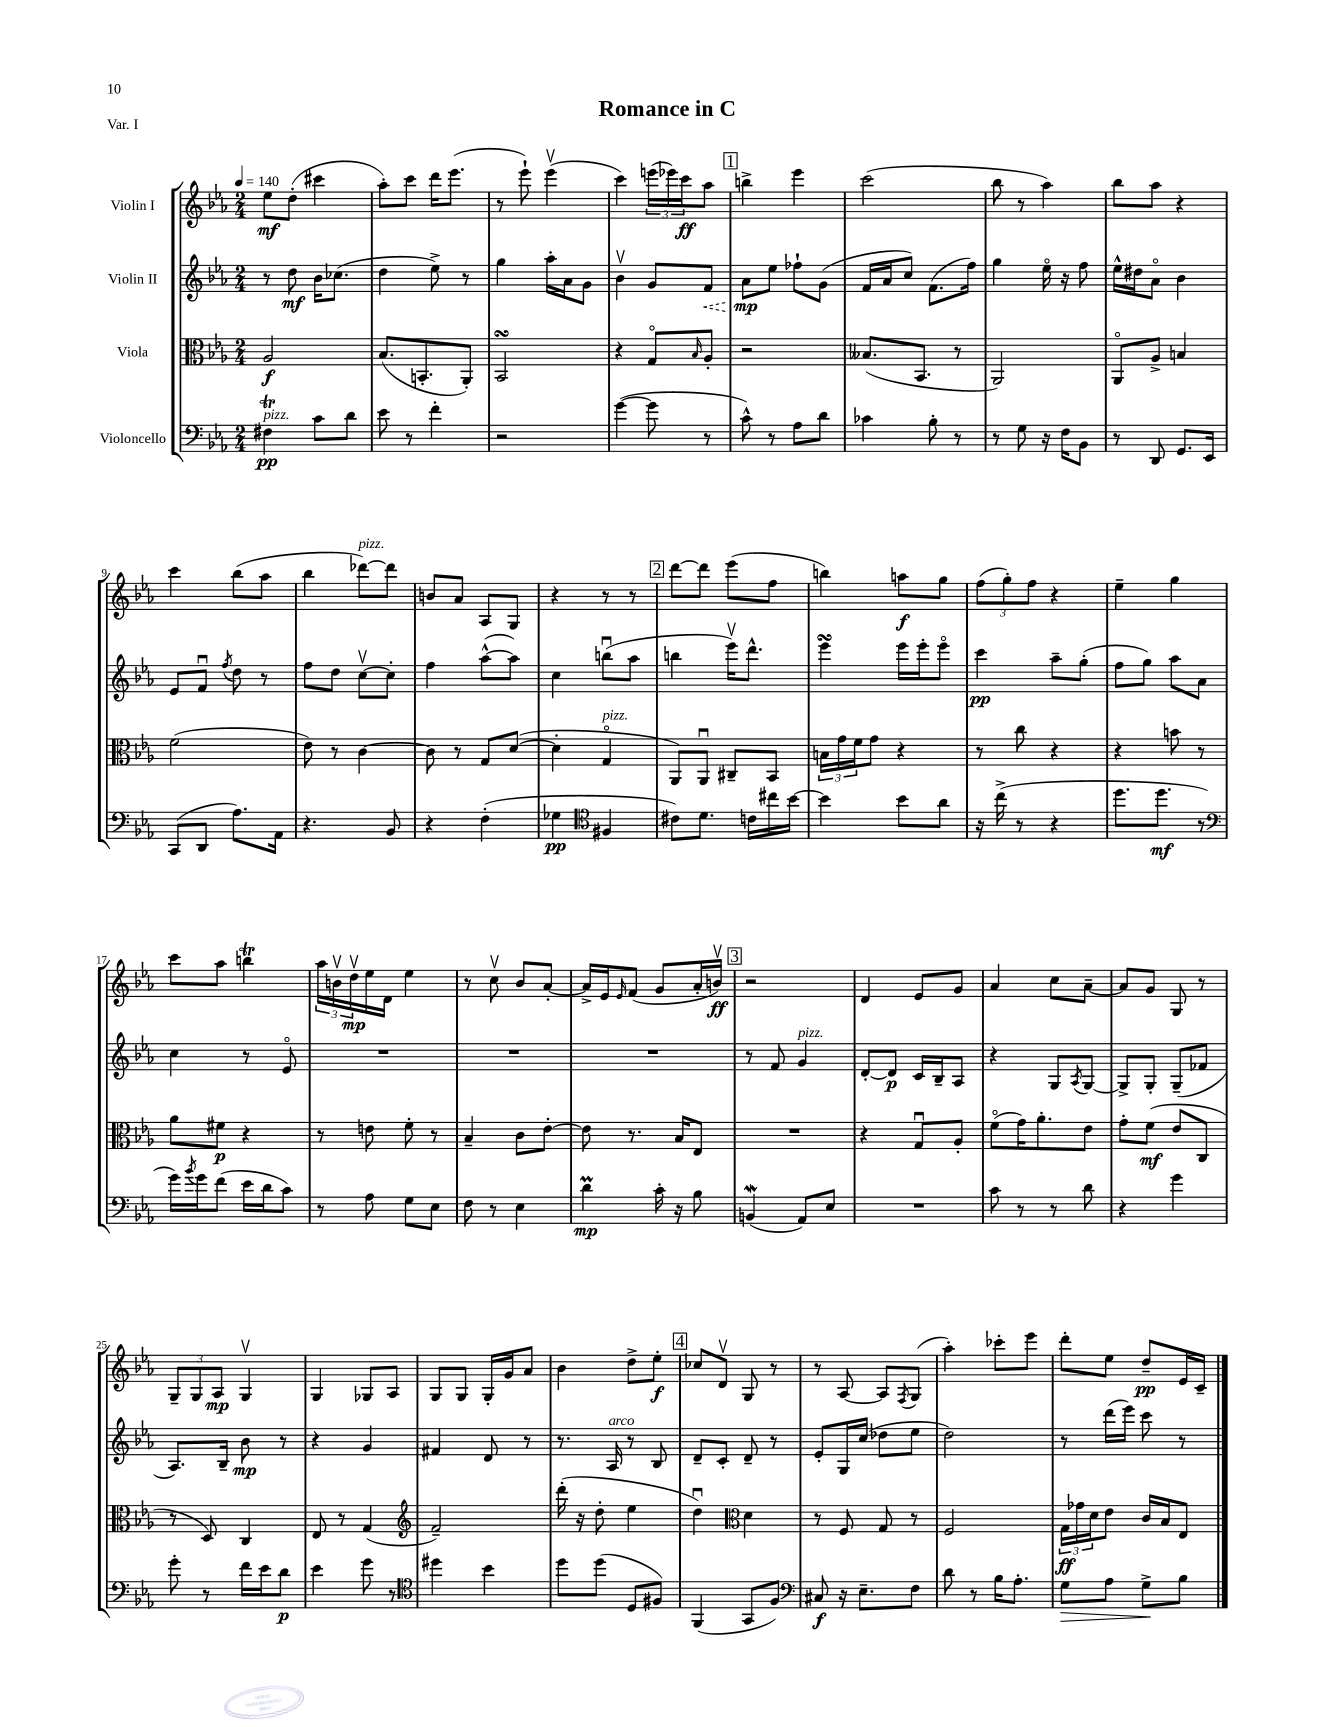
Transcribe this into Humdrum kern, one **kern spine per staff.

**kern	**kern	**kern	**kern
*staff4	*staff3	*staff2	*staff1
*clefF4	*clefC3	*clefG2	*clefG2
*k[b-e-a-]	*k[b-e-a-]	*k[b-e-a-]	*k[b-e-a-]
*M2/4	*M2/4	*M2/4	*M2/4
*MM140	*MM140	*MM140	*MM140
4F#	2A-	8r	8ee-
.	.	8dd	(8dd'
8c	.	16b-	4ccc#
.	.	(8.cc-	.
8d	.	.	.
=	=	=	=
8e-	(8.B-	4dd	8aa-')
8r	.	.	8ccc
.	8.BB'	.	.
4f'	.	8ee-^)	16ddd
.	.	.	(8.eee-
.	8AA-')	8r	.
=	=	=	=
2r	2BB-	4gg	8r
.	.	.	8eee-`)
.	.	16aa-'	(4eee-v
.	.	16a-	.
.	.	8g	.
=	=	=	=
([4g	4r	4b-v	4ccc)
8g]	8Go	8g	(24eee
.	.	.	24eee-)
.	.	.	24ccc
.	16qqB-	.	.
8r	8A-'	8f	8aa-
=	=	=	=
8c^^)	2r	8a-	4bb^
8r	.	8ee-	.
8A-	.	8ff-`	4eee-
8d	.	(8g	.
=	=	=	=
4c-	(8.B--	16f	(2ccc
.	.	16a-	.
.	.	8cc)	.
.	8.BB-	.	.
8B-'	.	(8.f	.
8r	8r	.	.
.	.	16ff)	.
=	=	=	=
8r	2AA-)	4gg	8bb-
8G	.	.	8r
16r	.	16ee-o	4aa-)
16F	.	16r	.
8BB-	.	8ff	.
=	=	=	=
8r	8AA-o	16ee-^^	8bb-
.	.	16dd#	.
8DD	8A-^	8a-o	8aa-
8.GG	4B	4b-	4r
16EE-	.	.	.
=	=	=	=
(8CC	(2f	8e-	4ccc
8DD	.	8fu	.
.	.	8qff	.
8.A-)	.	8dd	(8bb-
.	.	8r	8aa-
16AA-	.	.	.
=	=	=	=
4.r	8e-)	8ff	4bb-
.	8r	8dd	.
.	[4c	[8ccv	[8ddd-)
8BB-	.	8cc']	8ddd-]
=	=	=	=
4r	8c]	4ff	8b
.	8r	.	8a-
(4F'	8G	([8aa-^^	8A-
.	([8d	8aa-])	8G
=	=	=	=
4G-	4d']	4cc	4r
*clefC4	*	*	*
4F#	4Go	(8bbu	8r
.	.	8aa-	8r
=	=	=	=
8c#)	8AA-)	4bb	[8ddd
8.d	8AA-u	.	8ddd]
.	8C#~	16eee-v)	(8eee-
16c	.	8.ddd^^	.
16cc#	8BB-	.	8ff
[16b-	.	.	.
=	=	=	=
4b-]	24B	4eee-	4bb)
.	24g	.	.
.	24f	.	.
.	8g	.	.
8b-	4r	16eee-	8aa
.	.	16eee-'	.
8a-	.	8eee-o	8gg
=	=	=	=
16r	8r	4ccc	(12ff
(16cc^	.	.	.
.	.	.	12gg')
8r	8cc	.	.
.	.	.	12ff
4r	4r	8aa-~	4r
.	.	(8gg'	.
=	=	=	=
8.dd	4r	8ff	4ee-~
.	.	8gg)	.
8.dd	.	.	.
.	8b	8aa-	4gg
8r	8r	8a-	.
=	=	=	=
*clefF4	*	*	*
16g)	8a-	4cc	8ccc
8qb-	.	.	.
16g	.	.	.
(8f	8f#	.	8aa-
16e-	4r	8r	4bb
16d	.	.	.
8c)	.	8e-o	.
=	=	=	=
8r	8r	2r	24aa-
.	.	.	24bv
.	.	.	24ddv
8A-	8e	.	16ee-
.	.	.	16d
8G	8f'	.	4ee-
8E-	8r	.	.
=	=	=	=
8F	4B-~	2r	8r
8r	.	.	8ccv
4E-	8c	.	8b-
.	[8e-'	.	[8a-'
=	=	=	=
4d	8e-]	2r	16a-^]
.	.	.	16e-
.	.	.	16qqe-
.	8.r	.	(8f
16c'	.	.	8g
16r	16B-	.	.
8B-	8E-	.	16a-'
.	.	.	16bv)
=	=	=	=
(4BB	2r	8r	2r
.	.	8f	.
8AA-)	.	4g	.
8E-	.	.	.
=	=	=	=
2r	4r	[8d'	4d
.	.	8d]	.
.	8Gu	16c	8e-
.	.	16B-~	.
.	8A-'	8A-	8g
=	=	=	=
8c	(8fo	4r	4a-
8r	16g)	.	.
.	8.a-'	.	.
8r	.	8G	8cc
.	.	8qA-	.
8d	8e-	[8G	[8a-~
=	=	=	=
4r	8g'	8G^]	8a-]
.	(8f	8G'	8g
4g	8e-	(8G~	8G
.	8C	8f-	8r
=	=	=	=
8g'	8r	8.A-)	12G~
.	.	.	12G
8r	8D)	.	.
.	.	.	12A-
.	.	16B-~	.
16f	4C	8b-	4Gv
16e-	.	.	.
8d	.	8r	.
=	=	=	=
4e-	8E-	4r	4G
.	8r	.	.
8g	(4G	4g	8G-
8r	.	.	8A-
=	=	=	=
*clefC4	*clefG2	*	*
4dd#	2f~)	4f#	8G
.	.	.	8G
4b-	.	8d	16G'
.	.	.	16g
.	.	8r	8a-
=	=	=	=
8dd	(16ddd'	8.r	4b-
.	16r	.	.
(8dd	8dd'	.	.
.	.	16A-	.
8D	4ee-	8r	8dd^
8F#)	.	8B-	8ee-'
=	=	=	=
(4FF	4ddu)	8d~	8cc-
.	.	8c'	8dv
*	*clefC3	*	*
8GG	4d	8d~	8G
8F)	.	8r	8r
=	=	=	=
*clefF4	*	*	*
8C#	8r	8e-'	8r
16r	8F	16G	[8A-
8.E-~	.	(16cc	.
.	8G	8dd-	8A-]
.	.	.	8qF
8F	8r	8ee-	(8G
=	=	=	=
8d	2F	2dd)	4aa-')
8r	.	.	.
16B-	.	.	8ccc-'
8.A-'	.	.	.
.	.	.	8eee-
=	=	=	=
8G	24G	8r	8ddd'
.	24g-	.	.
.	24d	.	.
8A-	8e-	(16ddd	8ee-
.	.	16eee-)	.
8G^	16c	8ccc	8dd~
.	16B-	.	.
8B-	8E-	8r	16e-
.	.	.	16c~
==	==	==	==
*-	*-	*-	*-
